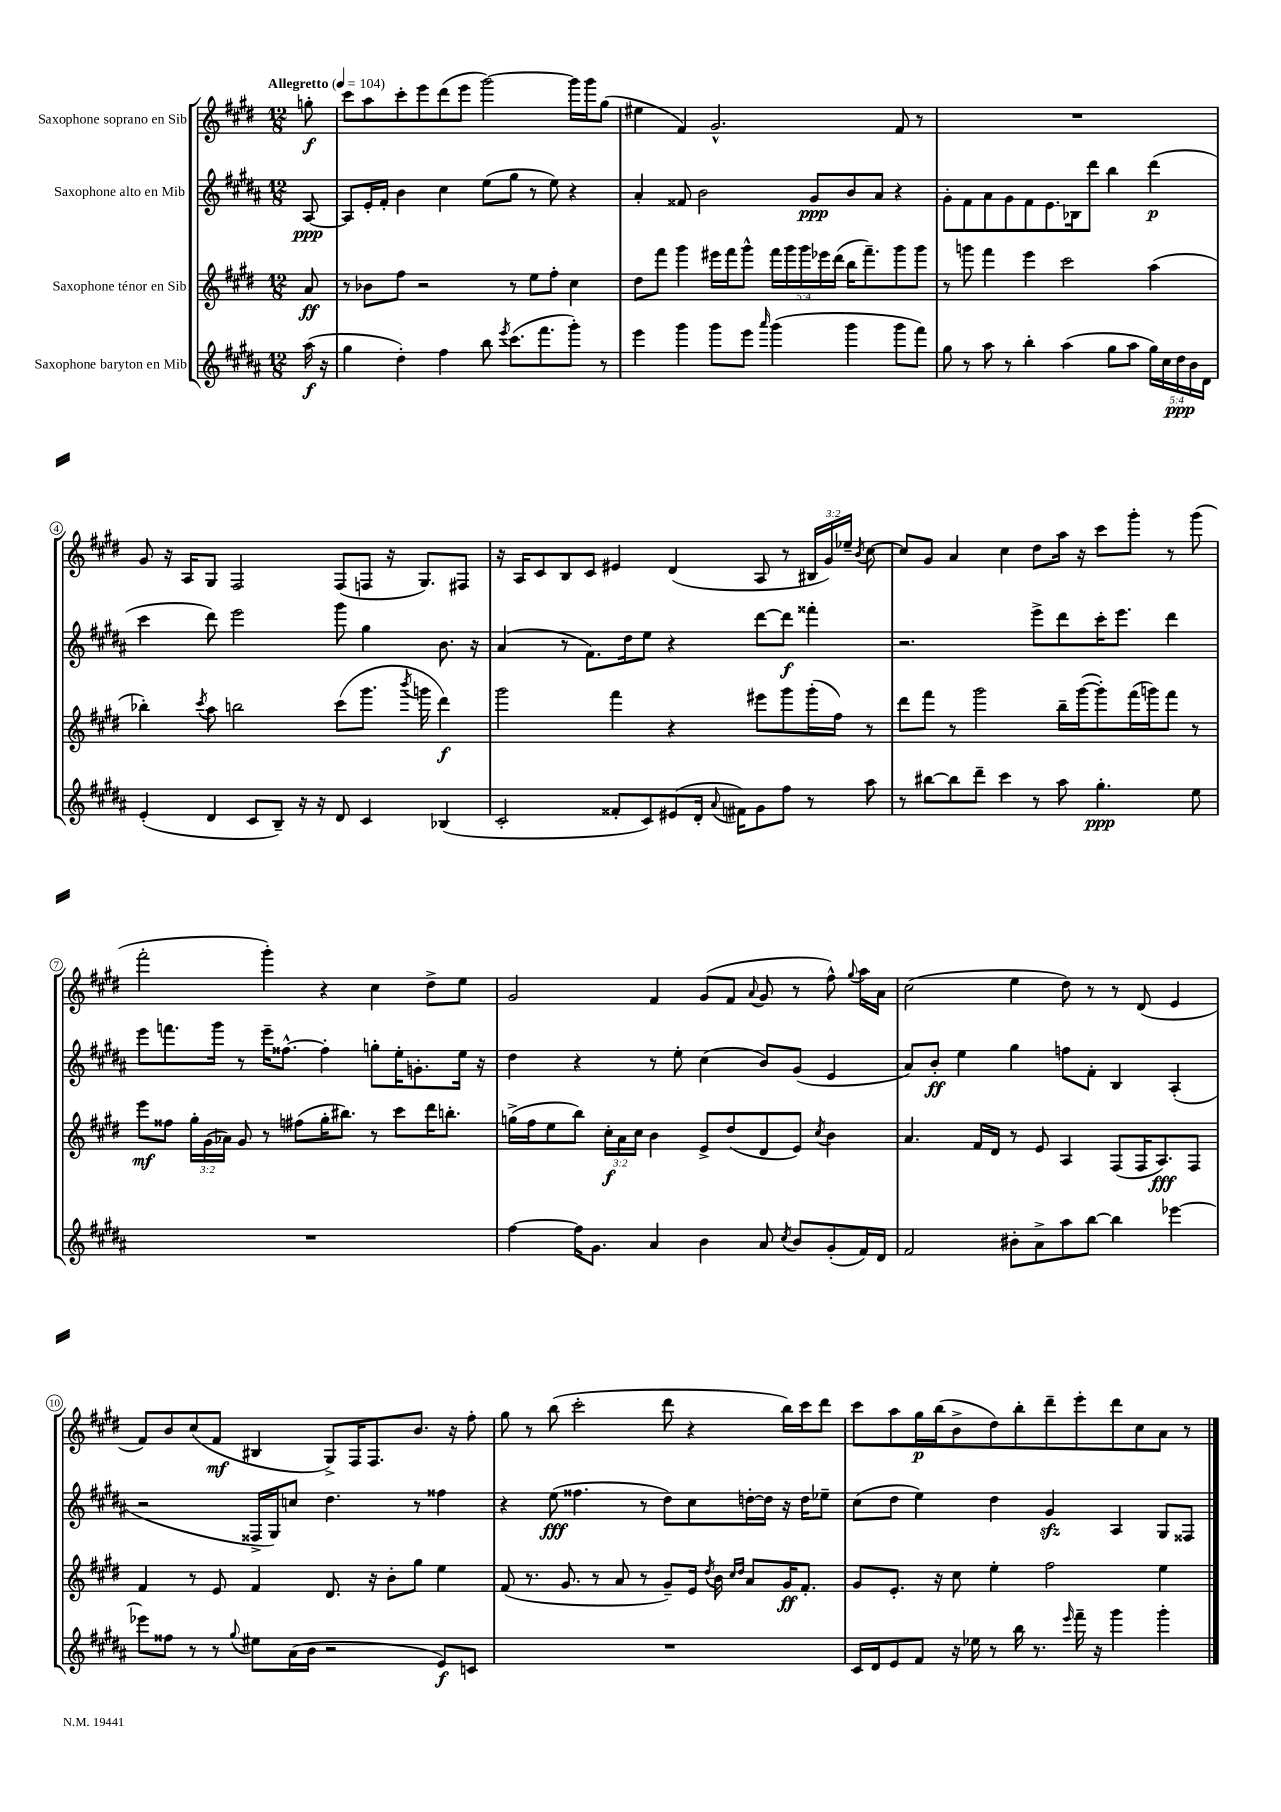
<<
\new StaffGroup <<
\new Staff = "s0" \with { instrumentName = "Saxophone soprano en Sib" } {
    \clef treble \key e \major \numericTimeSignature \time 12/8 \override Staff.TupletNumber.text = #tuplet-number::calc-fraction-text \partial 8 \tempo "Allegretto" 4 = 104
    \autoBeamOff g''8-.\f |
    cis'''8[ a''8 cis'''8-. e'''8 dis'''8( e'''8] gis'''2~) gis'''16[ gis'''16 gis''8]( |
    eis''4 fis'4) gis'2.-^ fis'8 r8 |
    R1. |
    gis'8 r16 a16[ gis8] fis2 fis8[( f8] r16 gis8.[) fis8] |
    r16 a16[ cis'8 b8 cis'8] eis'4 dis'4( a8 r8 \tuplet 3/2 { bis16[ gis'16) ees''16]-- } \acciaccatura { b'8 } cis''8~ |
    cis''8[ gis'8] a'4 cis''4 dis''8[ a''16] r16 cis'''8[ gis'''8]-. r8 gis'''8( |
    fis'''2-. gis'''4-.) r4 cis''4 dis''8[-> e''8] |
    gis'2 fis'4 gis'8[( fis'8] \appoggiatura { a'8 } gis'8 r8 fis''8-^) \appoggiatura { gis''8 } a''16[ a'16] |
    cis''2( e''4 dis''8) r8 r8 dis'8( e'4 |
    fis'8[) b'8 cis''8( fis'8]\mf bis4 gis8[->) fis16 fis8. b'8.] r16 fis''8-. |
    gis''8 r8 b''8( cis'''2-. dis'''8 r4 b''16[) cis'''16 dis'''8] |
    cis'''8[ a''8 gis''16\p b''16( b'8-> dis''8) b''8-. dis'''8-- e'''8-. dis'''8 cis''8 a'8] r8 \bar "|." |
}
\new Staff = "s1" \with { instrumentName = "Saxophone alto en Mib" } {
    \clef treble \key b \major \numericTimeSignature \time 12/8 \partial 8
    \autoBeamOff ais8~\ppp |
    ais8[ e'16-. fis'16]-. b'4 cis''4 e''8[( gis''8] r8 e''8) r4 |
    ais'4-. fisis'8 b'2 gis'8[\ppp b'8 ais'8] r4 |
    gis'8[-. fis'8 ais'8 gis'8 fis'8 e'8. bes16 dis'''8] b''4 dis'''4\p( |
    cis'''4 dis'''8) e'''2 gis'''8 gis''4 b'8. r16 |
    ais'4( r8 fis'8.[) dis''16 e''8] r4 dis'''8[~ dis'''8]\f fisis'''4-. |
    r2. e'''8[-> dis'''8 cis'''16-. e'''8.] dis'''4 |
    e'''8[ f'''8. gis'''16] r8 e'''16[-- fisis''8.]~-^ fisis''4-. g''8[-. e''16-. g'8.-. e''16] r16 |
    dis''4 r4 r8 e''8-. cis''4( b'8[) gis'8]( e'4 |
    ais'8[) b'8]-.\ff e''4 gis''4 f''8[ fis'8]-. b4 ais4-.( |
    r2 fisis16[-> gis16) c''8] dis''4. r8 fisis''4 |
    r4 e''8\fff( fisis''4. r8 dis''8[) cis''8 d''16~-. d''16] r16 d''16[ ees''8]-- |
    cis''8[( dis''8] e''4) dis''4 gis'4\sfz ais4 gis8[ fisis8] \bar "|." |
}
\new Staff = "s2" \with { instrumentName = "Saxophone ténor en Sib" } {
    \clef treble \key e \major \numericTimeSignature \time 12/8 \override Staff.TupletNumber.text = #tuplet-number::calc-fraction-text \partial 8
    \autoBeamOff a'8\ff |
    r8 bes'8[ fis''8] r2 r8 e''8[ fis''8]-. cis''4 |
    dis''8[ fis'''8] gis'''4 eis'''16[ fis'''16 gis'''8]-^ \tuplet 5/4 { fis'''16[ gis'''16 gis'''16 ees'''16 dis'''16]( } b''16[ fis'''8.--) gis'''8 gis'''8] |
    r8 g'''8 fis'''4 e'''4 cis'''2 a''4( |
    bes''4-.) \acciaccatura { cis'''8 } a''8 b''2 cis'''8[( gis'''8.] \acciaccatura { b'''8 } g'''16 dis'''4\f) |
    gis'''2 fis'''4 r4 eis'''8[ gis'''8 gis'''16-.( fis''16]) r8 |
    dis'''8[ fis'''8] r8 gis'''2 b''16[-- gis'''16~( gis'''8-.) fis'''16( g'''16) fis'''8] r8 |
    e'''8[\mf fisis''8] \tuplet 3/2 { gis''16[-. gis'16( aes'16]) } gis'8 r8 fis''8[( gis''16-. bis''8.]) r8 cis'''8[ dis'''16 b''8.]-. |
    g''16[->( fis''16 e''8 b''8]) \tuplet 3/2 { cis''16[-.\f a'16 cis''16] } b'4 e'8[-> dis''8( dis'8 e'8]) \acciaccatura { cis''8 } b'4 |
    a'4. fis'16[ dis'16] r8 e'8 a4 fis8[( fis16 a8.\fff) fis8] |
    fis'4 r8 e'8 fis'4 dis'8. r16 b'8[-. gis''8] e''4 |
    fis'8( r8. gis'8. r8 a'8 r8 gis'8[--) e'16] \acciaccatura { dis''8 } b'16 \grace { cis''16[ dis''16] } a'8[ gis'16\ff fis'8.]-. |
    gis'8[ e'8.]-. r16 cis''8 e''4-. fis''2 e''4 \bar "|." |
}
\new Staff = "s3" \with { instrumentName = "Saxophone baryton en Mib" } {
    \clef treble \key b \major \numericTimeSignature \time 12/8 \override Staff.TupletNumber.text = #tuplet-number::calc-fraction-text \partial 8
    \autoBeamOff ais''16\f( r16 |
    gis''4 dis''4-.) fis''4 b''8 \acciaccatura { e'''8 } cis'''8.[( fis'''8. gis'''8]-.) r8 |
    e'''4 gis'''4 gis'''8[ e'''8] \grace { ais'''16 } gis'''4( gis'''4 gis'''8[ fis'''8]) |
    gis''8 r8 ais''8 r8 b''4-. ais''4( gis''8[ ais''8] \tuplet 5/4 { gis''16[) cis''16 dis''16\ppp b'16 dis'16] } |
    e'4-.( dis'4 cis'8[ b8]--) r16 r16 dis'8 cis'4 bes4( |
    cis'2-. fisis'8[-. cis'8) eis'8( dis'16]-. \appoggiatura { ais'8 } fis'16[) gis'8 fis''8] r8 ais''8 |
    r8 bis''8[~ bis''8 dis'''8]-- cis'''4 r8 ais''8 gis''4.-.\ppp e''8 |
    R1. |
    fis''4~ fis''16[ gis'8.] ais'4 b'4 ais'8 \acciaccatura { cis''8 } b'8[ gis'8-.( fis'16) dis'16] |
    fis'2 bis'8[-. ais'8-> ais''8 b''8]~ b''4 ees'''4~ |
    ees'''8[ fisis''8] r8 r8 \appoggiatura { gis''8 } eis''8[ ais'16( b'16] r2 e'8[\f) c'8] |
    R1. |
    cis'16[ dis'16 e'8 fis'8] r16 ees''16 r8 b''16 r8. \grace { e'''16 } fis'''16-- r16 gis'''4 gis'''4-. \bar "|." |
}
>>
>>
\layout { \context { \Score \override BarNumber.stencil = #(make-stencil-circler 0.1 0.3 ly:text-interface::print) } }
